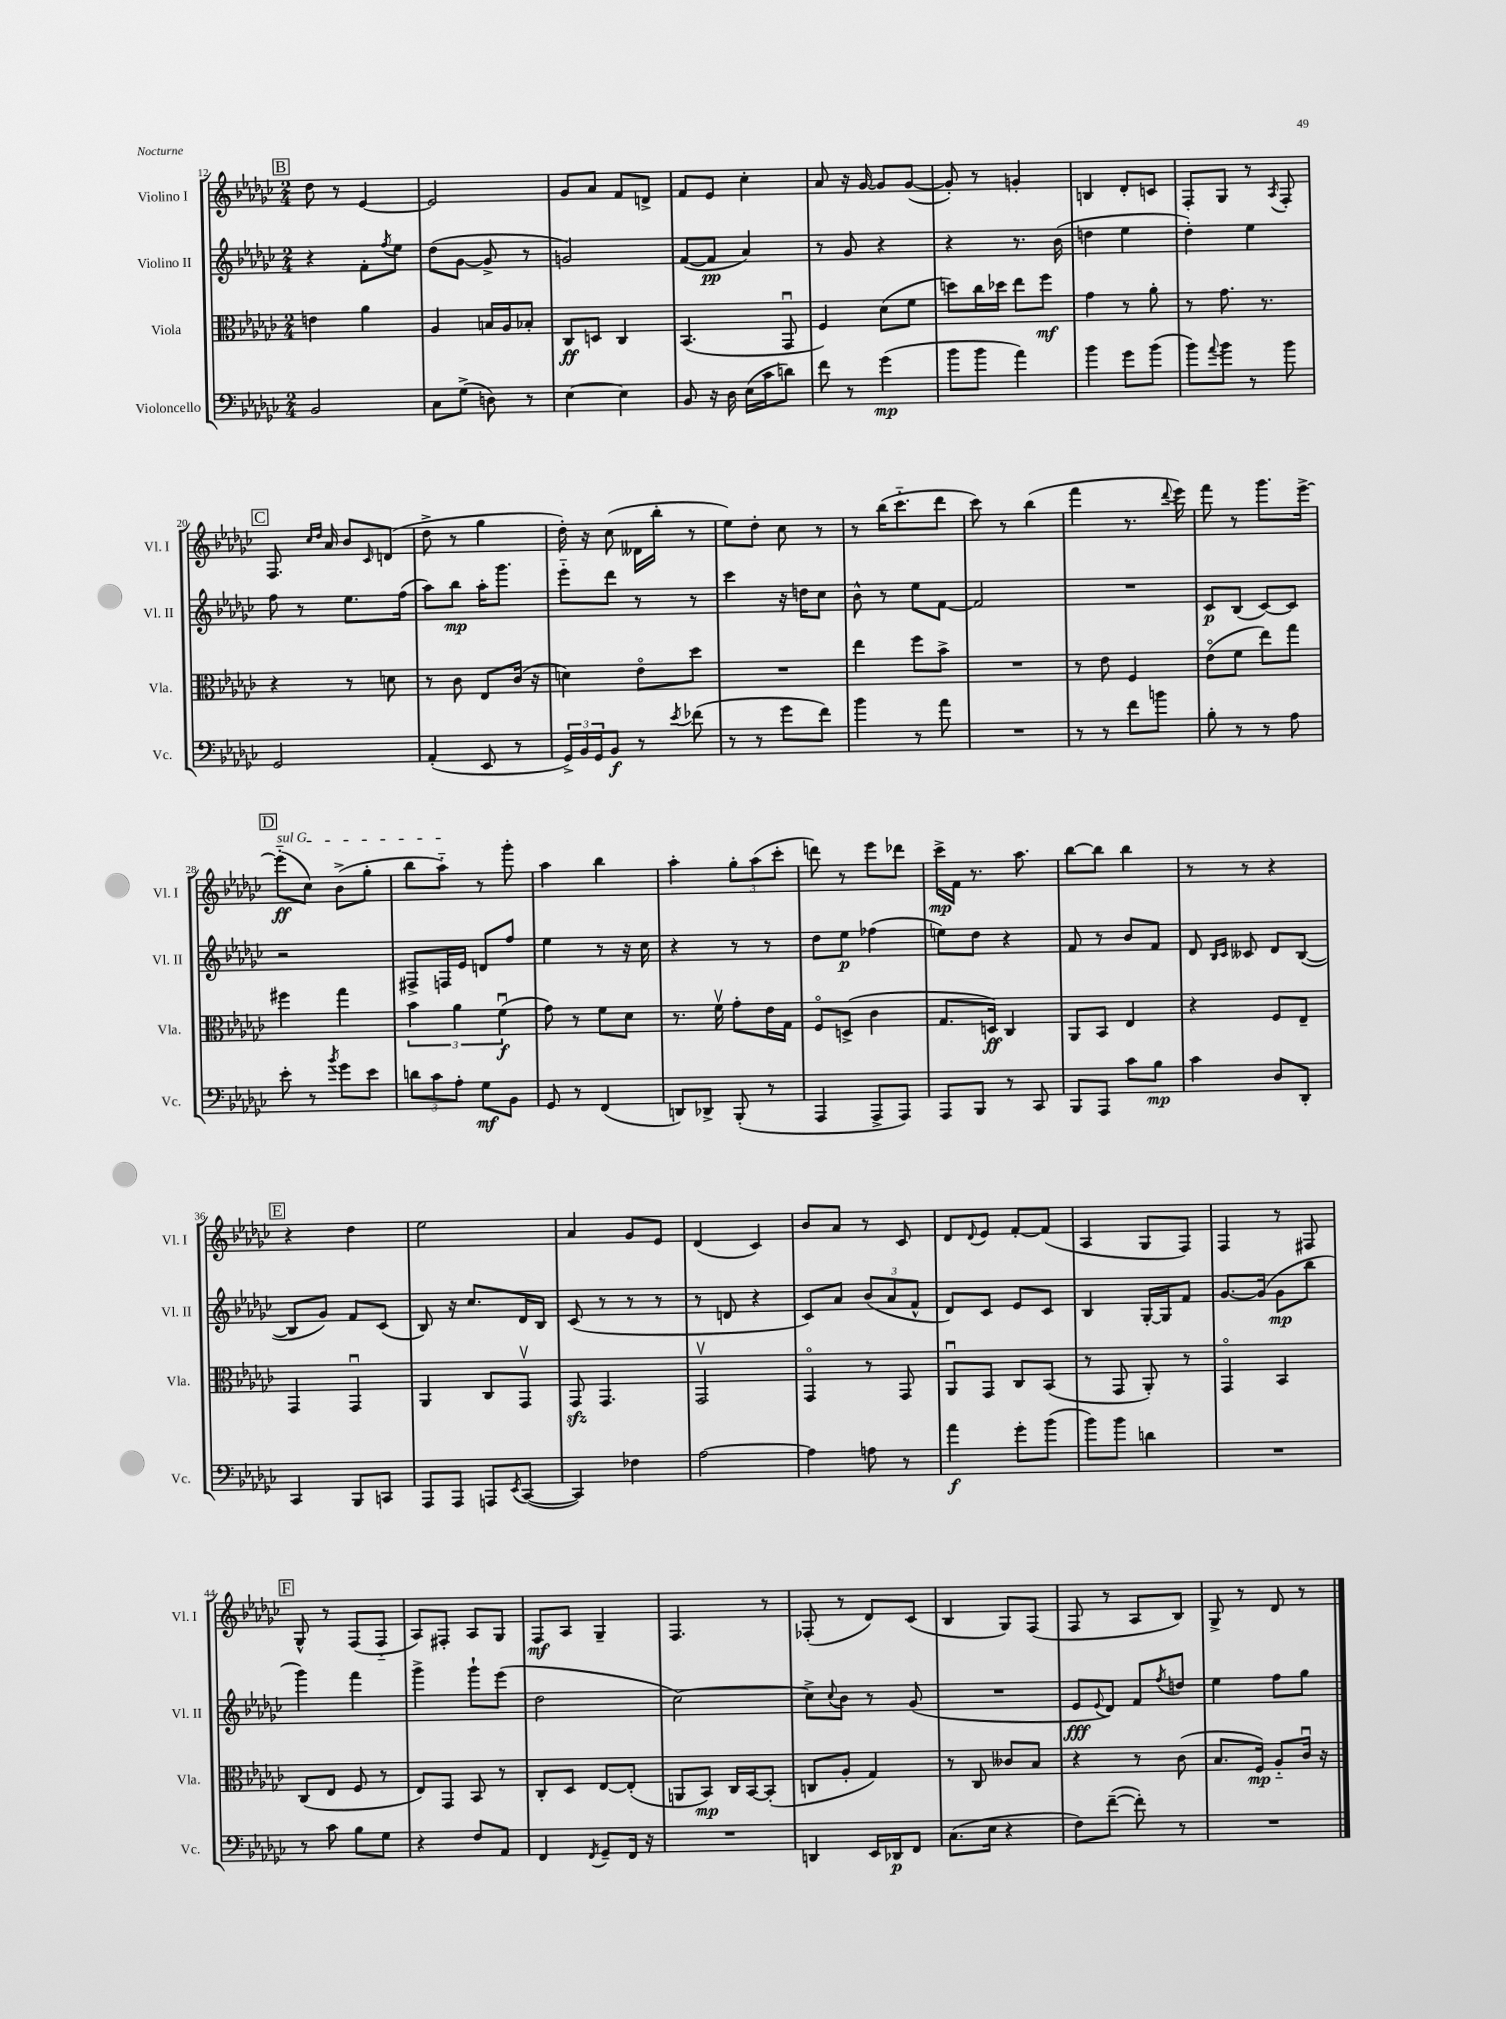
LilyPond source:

<<
\new StaffGroup <<
\new Staff = "s0" \with { instrumentName = "Violino I" shortInstrumentName = "Vl. I" } {
    \clef treble \key ges \major \numericTimeSignature \time 2/4
    \mark \markup { \box "B" } des''8 r8 ees'4~ |
    ees'2 |
    ges'8 aes'8 f'8 d'8-> |
    f'8 ees'8 ces''4-. |
    aes'8 r16 ges'16~ ges'8 ges'8~( |
    ges'8-.) r8 g'4-. |
    b4 des'8-. c'8 |
    f8-. ges8 r8 \acciaccatura { aes8 } f8-. |
    \mark \markup { \box "C" } f8. \grace { ces''16 des''16 } aes'16 bes'8 \grace { ces'16 } d'8( |
    des''8-> r8 ges''4 |
    des''16-.) r16 ces''8( deses'16 bes''16-. r8 |
    ees''8) des''8-. ces''8 r8 |
    r8 bes''16( ces'''8.-_ des'''8 |
    ces'''8) r8 bes''4( |
    f'''4 r8. \appoggiatura { des'''8 } ees'''16) |
    f'''8 r8 ges'''8. ees'''16~-> |
    \mark \markup { \box "D" } \once \override TextSpanner.bound-details.left.text = \markup { \italic "sul G" } ees'''8-_\ff\startTextSpan( ces''8) bes'8->( ges''8-. |
    bes''8 aes''8-_\stopTextSpan) r8 ges'''8-. |
    aes''4 bes''4 |
    aes''4-. \tuplet 3/2 { ges''8-. aes''8( ces'''8-. } |
    d'''8) r8 ees'''8 des'''8 |
    ces'''16->\mp f'16 r8. aes''8. |
    bes''8~ bes''8 bes''4 |
    r8 r8 r4 |
    \mark \markup { \box "E" } r4 des''4 |
    ees''2 |
    aes'4 ges'8 ees'8 |
    des'4( ces'4) |
    bes'8 aes'8 r8 ces'8 |
    des'8 \appoggiatura { des'8 } ees'8 f'8~-. f'8( |
    aes4 ges8 f8) |
    f4 r8 fis8 |
    \mark \markup { \box "F" } ges8-^ r8 f8( f8-_ |
    aes8) fis8-. aes8 ges8 |
    f8\mf aes8 ges4-- |
    f4. r8 |
    fes8-.( r8 des'8) ces'8( |
    bes4 ges8) f8( |
    f8 r8 aes8 bes8) |
    ges8-> r8 des'8 r8 \bar "|." |
}
\new Staff = "s1" \with { instrumentName = "Violino II" shortInstrumentName = "Vl. II" } {
    \clef treble \key ges \major \numericTimeSignature \time 2/4
    \mark \markup { \box "B" } r4 f'8-. \acciaccatura { f''8 } ees''8 |
    des''8( ges'8~ ges'8-> r8 |
    g'2) |
    f'8~( f'8\pp aes'4) |
    r8 ges'8 r4 |
    r4 r8. bes'16( |
    d''4 ees''4 |
    des''4-.) ees''4 |
    \mark \markup { \box "C" } f''8 r8 ees''8. f''16( |
    aes''8) bes''8\mp aes''16-. ges'''8. |
    ees'''8-_ des'''8 r8 r8 |
    ces'''4 r16 d''16 ces''8 |
    bes'8-^ r8 ees''8 f'8~ |
    f'2 |
    R2 |
    ces'8\p bes8( ces'8~) ces'8 |
    \mark \markup { \box "D" } r2 |
    fis8-> f16 ees'16 d'8 f''8 |
    ees''4 r8 r16 ces''16 |
    r4 r8 r8 |
    des''8 ees''8\p fes''4( |
    e''8) des''8 r4 |
    f'8 r8 bes'8 f'8 |
    des'8 \grace { bes16 ces'16 } ceses'8 des'8 bes8~( |
    \mark \markup { \box "E" } bes8 ges'8) f'8 ces'8( |
    bes8) r16 ces''8. des'16 bes16 |
    ces'8( r8 r8 r8 |
    r8 d'8 r4 |
    ces'8) aes'8 \tuplet 3/2 { bes'8( aes'8 f'8-^ } |
    des'8) ces'8 ees'8 ces'8 |
    bes4 ges16~-. ges16 f'8 |
    ges'8.~ ges'16( ges'8\mp bes''8 |
    \mark \markup { \box "F" } ges'''4) f'''4 |
    ges'''4-> ges'''8-! ees'''8( |
    des''2 |
    ces''2~) |
    ces''8-> \appoggiatura { ces''8 } bes'8 r8 ges'8( |
    R2 |
    ees'8\fff \appoggiatura { ees'8 } des'8) f'8 \acciaccatura { f''8 } d''8 |
    ees''4 f''8 ges''8 \bar "|." |
}
\new Staff = "s2" \with { instrumentName = "Viola" shortInstrumentName = "Vla." } {
    \clef alto \key ges \major \numericTimeSignature \time 2/4
    \mark \markup { \box "B" } e'4 aes'4 |
    aes4 b16 aes16 bes8-. |
    ces8\ff d8 ces4 |
    bes,4.( ges,8\downbow |
    f4) des'8( f'8 |
    d''8) ces''16 des''16 ees''8 f''8\mf |
    ges'4 r8 aes'8-. |
    r8 ges'8. r8. |
    \mark \markup { \box "C" } r4 r8 d'8 |
    r8 ces'8 ees8 ces'16( r16 |
    d'4) ees'8\flageolet des''8 |
    R2 |
    ees''4 f''8 bes'8-> |
    R2 |
    r8 ees'8 f4 |
    ees'8\flageolet( f'8 ees''8) ges''8 |
    \mark \markup { \box "D" } fis''4 ges''4 |
    \tuplet 3/2 { bes'4 aes'4 f'4\downbow\f( } |
    ges'8) r8 f'8 des'8 |
    r8. f'16\upbow ges'8-. ees'16 ges16 |
    f8\flageolet d8->( ces'4 |
    ges8. d16\ff) ces4 |
    aes,8 bes,8 ees4 |
    r4 f8 ees8-- |
    \mark \markup { \box "E" } ges,4 ges,4\downbow |
    aes,4 ces8 ges,8\upbow |
    ges,8\sfz ges,4. |
    ges,2\upbow |
    ges,4\flageolet r8 ges,8 |
    aes,8\downbow ges,8 ces8 bes,8( |
    r8 ges,8 aes,8-.) r8 |
    ges,4\flageolet bes,4 |
    \mark \markup { \box "F" } ces8( ees8 f8 r8 |
    ees8) ges,8 bes,8 r8 |
    ces8-. des8 ees8~ ees8-.( |
    a,8 bes,8\mp) ces16 bes,16~ bes,8-.( |
    c8 aes8-. ges4) |
    r8 ces8 ceses'8 bes8 |
    r4 r8 ces'8( |
    bes8. f16\mp) aes8-_ ces'16\downbow r16 \bar "|." |
}
\new Staff = "s3" \with { instrumentName = "Violoncello" shortInstrumentName = "Vc." } {
    \clef bass \key ges \major \numericTimeSignature \time 2/4
    \mark \markup { \box "B" } bes,2 |
    ces8 ges8->( d8) r8 |
    ees4~ ees4 |
    bes,8 r16 des16 ees16( ces'16 d'8) |
    f'8 r8 ges'4\mp( |
    bes'8 bes'8 aes'4) |
    bes'4 ges'8 bes'8( |
    bes'8) \appoggiatura { aes'8 } bes'8 r8 bes'8 |
    \mark \markup { \box "C" } ges,2 |
    aes,4-.( ees,8 r8 |
    \tuplet 3/2 { ges,16->) bes,16 ges,16 } bes,8\f r8 \acciaccatura { ees'8 } fes'8( |
    r8 r8 ges'8 f'8) |
    bes'4 r8 aes'8 |
    R2 |
    r8 r8 f'8 b'8 |
    bes8-. r8 r8 aes8 |
    \mark \markup { \box "D" } ees'8-. r8 \acciaccatura { bes'8 } ges'8 ees'8 |
    \tuplet 3/2 { d'8 ces'8 aes8-. } ges8\mf bes,8 |
    ges,8 r8 f,4( |
    d,8) des,8-> bes,,8-.( r8 |
    aes,,4 aes,,8-> aes,,8) |
    aes,,8 bes,,8 r8 ces,8 |
    bes,,8 aes,,8 ces'8 bes8\mp |
    ces'4 des8 des,8-. |
    \mark \markup { \box "E" } ces,4 bes,,8 c,8 |
    aes,,8 aes,,8 a,,8 \acciaccatura { ees,8 } ces,8~( |
    ces,4) fes4 |
    aes2~ |
    aes4 a8 r8 |
    aes'4\f ges'8-. bes'8( |
    bes'8) bes'8 d'4 |
    R2 |
    \mark \markup { \box "F" } r8 ces'8 bes8 ges8 |
    r4 f8 aes,8 |
    f,4 \acciaccatura { f,8 } ges,8-- f,16 r16 |
    R2 |
    d,4 ees,16 des,16\p f,8 |
    ces8.( ees16 r4 |
    f8) f'8~--( f'8-.) r8 |
    R2 \bar "|." |
}
>>
>>
\layout { \context { \Score currentBarNumber = #12 } }
